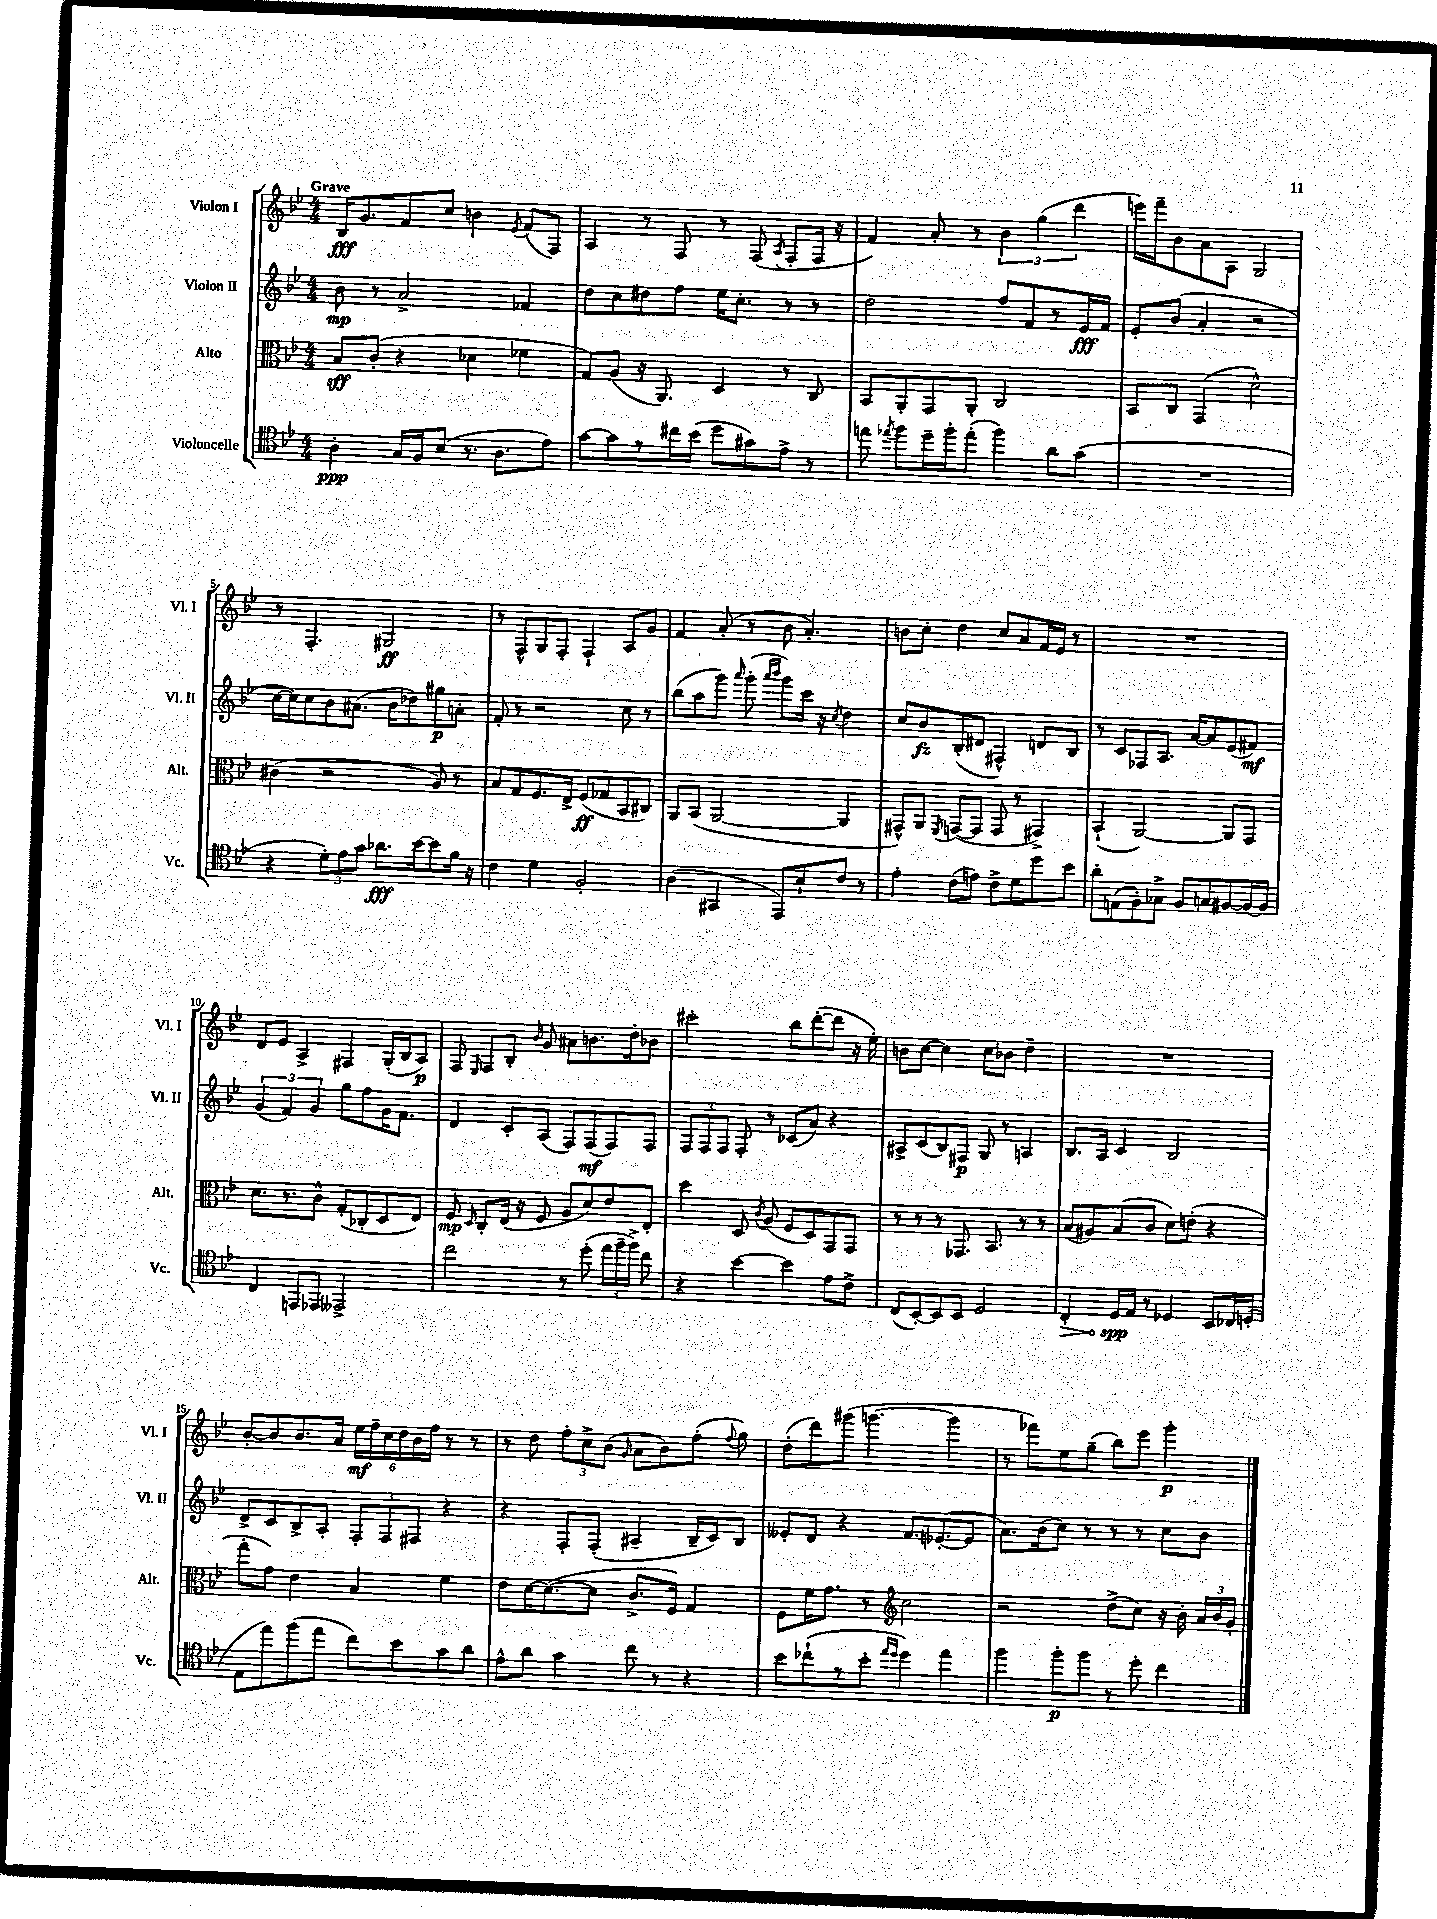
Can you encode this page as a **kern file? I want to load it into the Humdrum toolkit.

**kern	**kern	**kern	**kern
*staff4	*staff3	*staff2	*staff1
*clefC4	*clefC3	*clefG2	*clefG2
*k[b-e-]	*k[b-e-]	*k[b-e-]	*k[b-e-]
*M4/4	*M4/4	*M4/4	*M4/4
4A'\	8B-/L	8b-\	16B-/LK
.	.	.	8.g/
.	(8c'/J	8r	.
16G/LL	4r	2a^/	8f/
16F/J	.	.	.
(8B-/J	.	.	8cc/J
8.r	4d-\	.	4b\
8.A\L	.	.	.
.	.	.	8qe-/
.	4f-\	4f-/	(8f/L
8e-\J)	.	.	8F/J)
=	=	=	=
[8g\L	8G/L)	8dd\L	4A/
8g\]	(8A/J	8cc\	.
8r	16r	8dd#\	8r
.	8.AA/)	.	.
16cc#\L	.	8ff\J	8F/
(16b-\JJ	.	.	.
8dd\L	4D/	16ee-\LK	8r
.	.	8.cc'\J	.
8g#\)	.	.	(8F/
.	.	.	8qA/
8e-^\J	8r	8r	8F'/L
8r	8C/	8r	16F/Jk
.	.	.	16r
=	=	=	=
8ee\	8BB-/L	2dd\	4f/)
8qee-/	.	.	.
8ff\L	8AA'/	.	.
16dd~\L	8GG/	.	8a'/
16ff'\J	.	.	.
(8ee-'\J	8AA'/J	.	8r
4ff\)	2C/	8ff/L	6b-\
.	.	8f/	.
.	.	.	(6gg\
8a\L	.	8r	.
.	.	.	6ddd\
(8g\J	.	16e-/L	.
.	.	16f/JJ	.
=	=	=	=
1r	8BB-/L	8e-'/L	16eee\LL)
.	.	.	16fff~\J
.	8C/J	(8b-/J	8b-\
.	(4GG/	4a'/	8a\
.	.	.	8A\J
.	2d^^\)	2r	2G/
=	=	=	=
4r	(4c#\	[16cc\LL	8r
.	.	16cc\]J)	.
.	.	8cc\	4.F'/
12d'\L)	2r	8b-\	.
12e-\	.	.	.
.	.	(8.a#\J	.
12g\J	.	.	.
8.a-\L	.	.	2G#/
.	.	16b-\LK	.
.	.	8dd-\)	.
[16b-\k	.	.	.
8b-\]	8A/)	8gg#\	.
16f\Jk	8r	8a'\J	.
16r	.	.	.
=	=	=	=
4c\	8B-/L	8f'/	8r
.	8G/	8r	8F^^/L
4d\	8.F/	2r	8G/
.	.	.	8F'/J
.	16E-^/Jk	.	.
2F'/	(8F/L	.	4F`/
.	8G-/	.	.
.	8BB-/	8cc\	8A/L
.	8C#/J)	8r	8g/J
=	=	=	=
(4A\	8AA/L	(8bb-\L	4f/
.	(8BB-/J	8aa\	.
4GG#/	[2AA/	8ggg\J)	(8a'/
.	.	16qqaaa/	.
.	.	(8ggg'\	8r
.	.	16qqaaa/LL	.
.	.	16qqbbb-/JJ	.
8EE-/L)	.	8ggg\L)	8b-\
8B-`/	.	16ccc\Jk	4.a'/)
.	.	16r	.
.	.	8qcc/	.
8c/J	4AA/]	4dd\	.
8r	.	.	.
=	=	=	=
4e-'\	8GG#^^/L)	8cc/L	8b\L
.	8AA/J	8b-/	8cc'\J
.	8qFF/	.	.
(8c\L	([8GG/L	(8B-'/	4dd\
8e\J)	8GG/]J	8d#/J	.
8c^\L	8GG/	4F#^^/)	8cc/L
8d\	8r	.	8a/
8dd\	4GG#^/)	8d/L	16f/L
.	.	.	16e-/JJ
8b-\J	.	8B-/J	8r
=	=	=	=
8a'\L	(4BB-`/	8r	1r
(8E\	.	8c/L	.
8F'\)	[2AA/)	8F-/	.
8G-^\J	.	8.A/J	.
8F/L	.	.	.
.	.	[16a/LK	.
8G/	.	8a/]	.
[8F#/	8AA/]L	(8e-/	.
16F#/_L	8GG/J	8f#/J)	.
16F#/]JJ	.	.	.
=	=	=	=
4C/	8.d\L	(6g/	8d/L
.	.	.	8e-/J
.	.	6f/)	.
.	8.r	.	.
8EE/L	.	.	4A^/
.	.	6g/	.
8EE-/J	8c^^\J	.	.
2EE--^/	(8G'/L	8gg\L	4F#/
.	8C-'/	8ff\	.
.	8D/	16g\K	(16G'/LL
.	.	8.f\J	16B-/J
.	8E-/J)	.	8A/J)
=	=	=	=
2cc\	8F/	4d/	8F/
.	16qqD/	.	16qqE-/
.	8C'/L	.	8F/L
.	(16E-/Jk	8c'/L	8B-'/J
.	16r	.	.
.	.	.	16qqb-/
.	8F/	(8A/J	8g/
8r	8A/L	8F/L)	8a#\L
(8dd'\	8d/)	(8F/	8.b\
24ee-\LL	8e-/	8F/)	.
24ff~\	.	.	.
.	.	.	16dd'\k
24ff^\JJ)	.	.	.
8cc\	8E-'/J	8F/J	8b-\J
=	=	=	=
4r	4dd\	12F/L	2ccc#'\
.	.	12F/	.
.	.	12F/J	.
[4b-\	8D/	8F'/	.
.	8qc/	.	.
.	(8A/	8r	.
4b-\]	8F/L	(8c-/L	8bb-\L
.	8D/)	8a/J)	([8ddd'\
8e-\L	8GG/	4r	8ddd\]J
8c^\J	8GG/J	.	16r
.	.	.	16ee-'\)
=	=	=	=
(8C/L	8r	8A#^/L	8b\L
[8BB-'/)	8r	(8c/	[8cc\J
8BB-/]	8r	8B-/)	4cc\]
8BB-/J	8.GG-/	8F#/J	.
2D/	.	8G/	8cc\L
.	8.BB-/	.	.
.	.	8r	8b-\J
.	8r	4A/	4dd~\
.	8r	.	.
=	=	=	=
4C'/	(8B-/L	8.B-/L	1r
.	8A#/)	.	.
.	.	16A/Jk	.
16D/LL	(8B-/	4c/	.
16E-/JJ	.	.	.
8r	8c/J	.	.
4D-/	8d\L)	2B-/	.
.	(8e'\J	.	.
8BB-/L	4r	.	.
16C-/L	.	.	.
(16D'/JJ	.	.	.
=	=	=	=
8E-\L	8gg'\L	8d^/L	[8b-'/L
8ee-\)	8g\J)	8c/	8b-/]
(8ff\	4e-\	8B-^/	8.b-/
8ee-\J	.	8A'/J	.
.	.	.	16a/Jk
8cc\L)	4B-/	12F'/L	24ee-\LL
.	.	.	24ff~\
.	.	12F/	24cc\
8b-\	.	.	24dd\
.	.	12F#/J	24b-\
.	.	.	24ff\JJ
8g\	4f\	4r	8r
8a\J	.	.	8r
=	=	=	=
8e-^^\L	8e-\L	4r	8r
8a\J	[16d\K	.	8dd\
.	(8.d\_	.	.
4g\	.	8F'/L	12ff'\L
.	.	.	12cc^\
.	8d\]J	(8F'/J	.
.	.	.	(12b-\J
.	.	.	16qqg/
8cc\	8.c^/L	4A#~/	8a\L
8r	.	.	8b-\)
.	16F/Jk)	.	.
4r	4G/	16B-~/LL	(8ff'\J
.	.	16c/J)	.
.	.	.	8qqff/
.	.	8B-/J	8gg\)
=	=	=	=
8b-\L	8F\L	8e--'/L	(8dd'\L
(8cc-`\	16f\K	8d/J	8ddd\)
.	8.g\J	.	.
8r	.	4r	(8ggg#\J
8b-'\J	8r	.	[4.ggg\
*	*clefG2	*	*
16qqee-/LL	.	.	.
16qqdd/JJ	.	.	.
4dd\)	2cc\	8.f/L	.
.	.	([8.e-'/	.
4ee-\	.	.	4ggg\]
.	.	8e-/]J	.
=	=	=	=
4ff\	2r	8.a\L)	8r
.	.	.	8fff-\L)
.	.	(16b-\k	.
8ff'\L	.	8cc\J)	8ee-\
8ff\J	.	8r	(8gg~\J
8r	(8dd^\L	8r	8bb-\L)
8dd'\	8cc\J)	8r	8eee-\J
4cc\	16r	8cc\L	4ggg'\
.	16b-'\	.	.
.	24a/LL	8b-\J	.
.	24b-/	.	.
.	24g'/JJ	.	.
==	==	==	==
*-	*-	*-	*-
